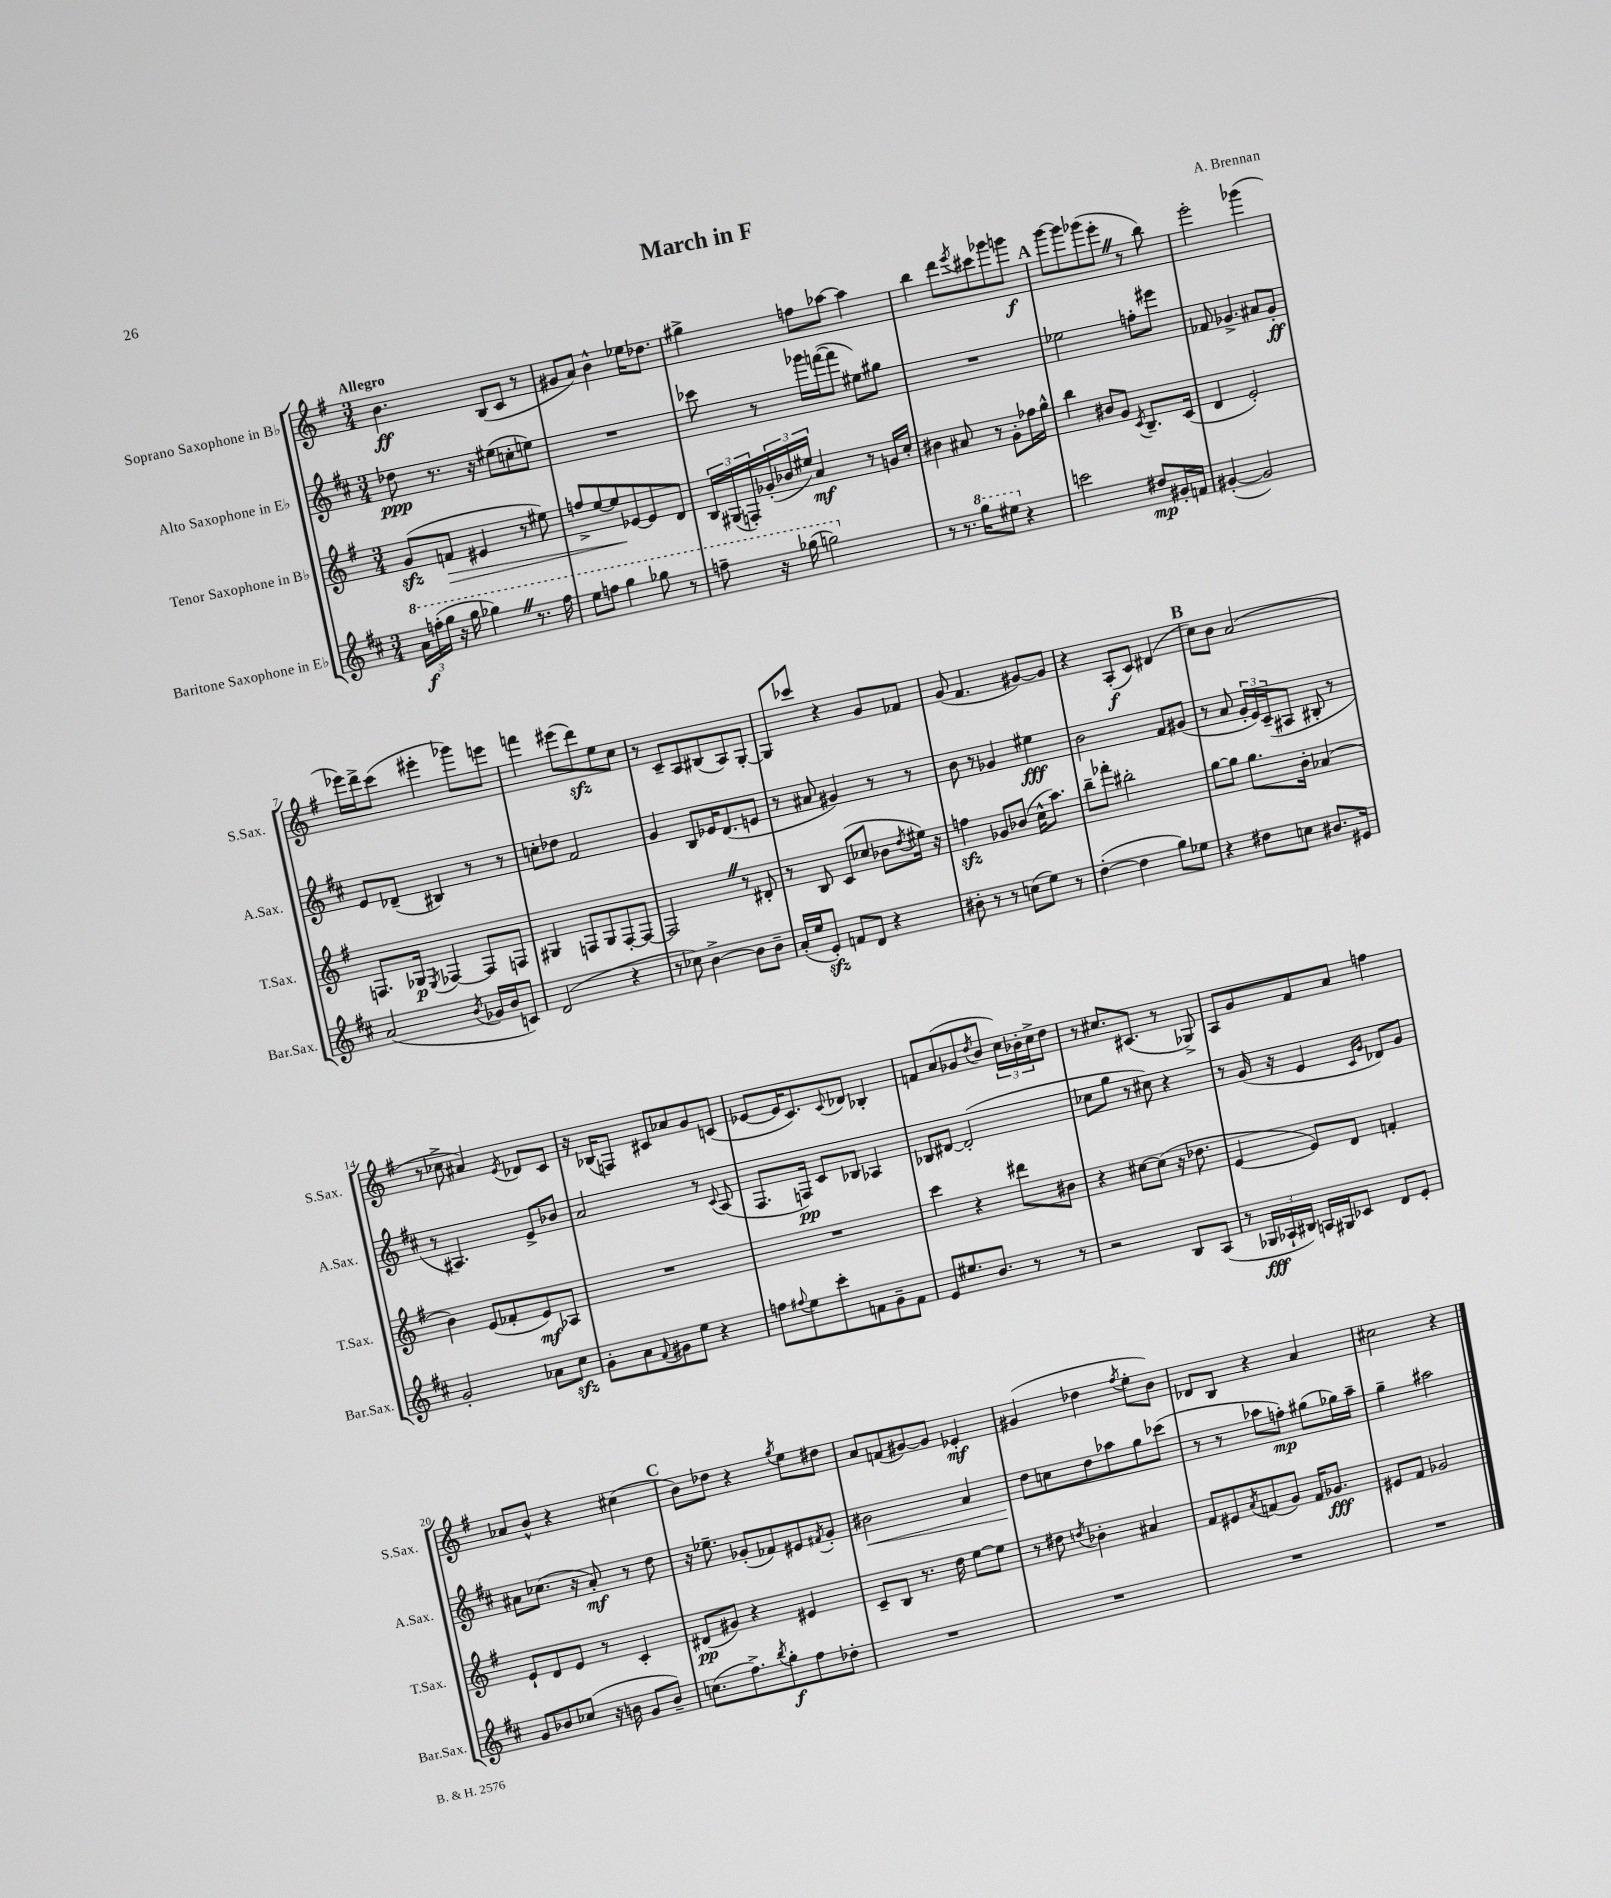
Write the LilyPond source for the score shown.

\header { title = "March in F" composer = "A. Brennan" }
<<
\new StaffGroup <<
\new Staff = "s0" \with { instrumentName = "Soprano Saxophone in Bb" shortInstrumentName = "S.Sax." } {
    \clef treble \key g \major \numericTimeSignature \time 3/4 \tempo "Allegro"
    b'4.\ff b8( c'8 r8 |
    gis'8 a'8) b'4-^ ees''16 des''8. |
    gis''4-> f''8 aes''8~ aes''4 |
    b''4 d'''8 \acciaccatura { e'''8 } cis'''8 ges'''8 g'''8\f |
    \mark \markup { \bold "A" } g'''8~ g'''8 ges'''8( e'''8-. \once \override BreathingSign.text = \markup { \musicglyph "scripts.caesura.straight" } \breathe r8 b''8) |
    e'''2-. ges'''4( |
    ees'''16) d'''16-> c'''8( eis'''4-. ges'''8) e'''8 |
    f'''4 eis'''8( d'''8\sfz) e''8 c''8 |
    r8 c'8-- a8 bis8( a8) g8~-. |
    g8 ces'''8 r4 g'8 fes'8 |
    g'8( fis'4. gis'8~) gis'8 |
    r4 a8-.\f( c'8) dis'4( |
    \mark \markup { \bold "B" } c''8) b'8 a'2( |
    r8 ces''8-> ais'4) \acciaccatura { e'8 } des'8 c'8 |
    r16 bes16( f8) cis'8 aes'8 g'8 c'8( |
    ees'8~ ees'16 c'8.) \appoggiatura { c'8 } des'8 bes4-. |
    f'8 a'8( ges'8 \acciaccatura { d''8 } b'8 \tuplet 3/2 { c''16) bes'16-. c''16-> } d''8 |
    r8 cis''8. cis'8.( r8 ges8->) |
    a8 g'8 fis'8 a'8 f''4 |
    aes'8 b'8-^ r4 cis''4( |
    \mark \markup { \bold "C" } b'8) des''8 r4 \acciaccatura { g''8 } e''8 dis''8 |
    a'8 f'8( gis'8~) gis'8 ees'4-.\mf |
    gis'4( des''4 \acciaccatura { fis''8 } e''8-. b'8) |
    des'8 b8 r4 a'4 |
    cis''2 r4 \bar "|." |
}
\new Staff = "s1" \with { instrumentName = "Alto Saxophone in Eb" shortInstrumentName = "A.Sax." } {
    \clef treble \key d \major \numericTimeSignature \time 3/4
    des''8\ppp r8. r16 eis''8( c''8-. e''8) |
    R2. |
    ces'''8 r8 ges'''16 f'''16~( f'''8 eis''8) gis''8 |
    R2. |
    \mark \markup { \bold "A" } ees''2 f''8-. eis'''8 |
    fes'8 ges'4.-> ais'8 ges'8-.\ff |
    e'8 des'8--( bis4) r8 r8 |
    c''8-. des''8 fis'2 |
    g'4 b8 ees'16 d'8.( e'8 |
    r8 ais'8 gis'4) r8 r8 |
    b'8 r8 ges'4 eis''4\fff |
    b'2 fis'8 gis'8( |
    \mark \markup { \bold "B" } r8 a'8 \tuplet 3/2 { g'16-. e'16) cis'16--( } ais8 bis8-. r8 |
    r8 ais4.) e'8-> bes'8 |
    a'2 r8 \appoggiatura { cis'8 } a8( |
    fis8. f16\pp) cis'8 bes8 aes4 |
    bes8 dis'8~ dis'2-.( |
    ces''8 g''8 r8 cis''8) r4 |
    r8 g'16( r16 e'4 \grace { cis'16 g'16 } des'8) g'8 |
    ais'8 ces''8.( r16 ais'8-.\mf) r8 d''8 |
    \mark \markup { \bold "C" } r16 ees''8.-- ges'8-.( fes'8) eis'8 \acciaccatura { fis'8 } ges'8-. |
    bis'2\< a'4 |
    d''8\! c''8 d''8 aes''8 g''8 ces'''8( |
    r8 r8 aes''8 f''8-.\mp) gis''8( ges''16) aes''16-- |
    g''4-- ais''2 \bar "|." |
}
\new Staff = "s2" \with { instrumentName = "Tenor Saxophone in Bb" shortInstrumentName = "T.Sax." } {
    \clef treble \key g \major \numericTimeSignature \time 3/4
    g'8\sfz( f'8\> eis'4 r8 eis''8) |
    f''8-> e''8~ e''8\! ees'8~ ees'8 d'8 |
    \tuplet 3/2 { b16 gis16( f16-.) } \tuplet 3/2 { ges'16-.( bes'16 eis''16) } a'4\mf r8 g'16 c''16-. |
    bis'4 ais'8 r8 g'8-. fes''16 g''16-^ |
    \mark \markup { \bold "A" } b''4 bis'8 g'8 \acciaccatura { c'8 } b8.-- c'16( |
    d'4 e'2-.) |
    f8. ges16\p \acciaccatura { e8 } fes4~ fes8 f8 |
    gis4 f8 gis8 f8~-. f8~ |
    f2 \once \override BreathingSign.text = \markup { \musicglyph "scripts.caesura.straight" } \breathe r8 dis'8-. |
    r8 b8 c'8( ces''8 bes'8 \acciaccatura { d''8 } eis''16) r16 |
    f''4\sfz ges'8 bes'8( c''16-^ a''8.) |
    b''8-- fes'''8-. bis''2-. |
    \mark \markup { \bold "B" } g''8~ g''8 g''8. b'16-. aes'4( |
    b'4) e'8( fes'8-. e'8\mf) aes8 |
    R2. |
    R2. |
    c'''4 r4 dis'''8 bis'8 |
    r4 cis''8~ cis''8( r16 des''8. |
    e'4~ e'8) d'8 f'4-. |
    e'8-! d'8 e'8 r8 c'4-. |
    \mark \markup { \bold "C" } dis'8\pp( gis'8) r4 eis'4 |
    c'8-- b8 r8. d''16 e''8~ e''8 |
    r8 dis''8 \acciaccatura { d''8 } bes'4-. ais'4 |
    fis'8 eis'8 \acciaccatura { a'8 } f'8( g'8) f'16 ges'8.\fff |
    eis'8 fis'8 ges'2 \bar "|." |
}
\new Staff = "s3" \with { instrumentName = "Baritone Saxophone in Eb" shortInstrumentName = "Bar.Sax." } {
    \clef treble \key d \major \numericTimeSignature \time 3/4
    \tuplet 3/2 { \ottava #1 a''16\f f'''16-.( g'''16 } r16 g'''16 ges'''4) \once \override BreathingSign.text = \markup { \musicglyph "scripts.caesura.straight" } \breathe r8. f'''16 |
    e'''8 f'''8 g'''4 ges'''8 r8 |
    f'''8-- r16 ges'''16( g'''2) \ottava #0 |
    r8 r8. \ottava #1 g'''16 eis'''8 \ottava #0 r4 |
    \mark \markup { \bold "A" } c'''2 dis''8\mp gis'16-. f'16 |
    gis'4~-.( gis'2) |
    a'2( \acciaccatura { b'8 } ges'16 b'16 c'8) |
    d'2( r4 |
    r8 ces''8) b'4~-> b'8 b'8-- |
    a'16-.( e''16 e'8-.\sfz) f'8 d'8 r4 |
    bis'8-. r8 r8 c''8( e''8) r8 |
    d''4~-.( d''4 g''8) ees''8 |
    \mark \markup { \bold "B" } r4 dis''8 c''8 bis'8. eis'16 |
    g'2-. aes'8 cis''8\sfz |
    g'8-. a'8 \appoggiatura { fis'8 } gis'8 e''8 r4 |
    f''8 \appoggiatura { fis''8 } e''8 cis'''8-. f'8 g'8-- f'8 |
    e'8 eis''8. b'8. r8 r8 |
    r2 b8 a8( |
    r8 \tuplet 3/2 { ges16\fff aes16-! bis16) } a16 gis16 ces'8 d'8 e'8-. |
    g'8 bes'8 ces''8( r16 b'16 g'8 b'8--) |
    \mark \markup { \bold "C" } c''8.( fis''8.->) \acciaccatura { b''8 } g''8-.\f fis''8 des''8-. |
    R2. |
    R2. |
    R2. |
    R2. \bar "|." |
}
>>
>>
